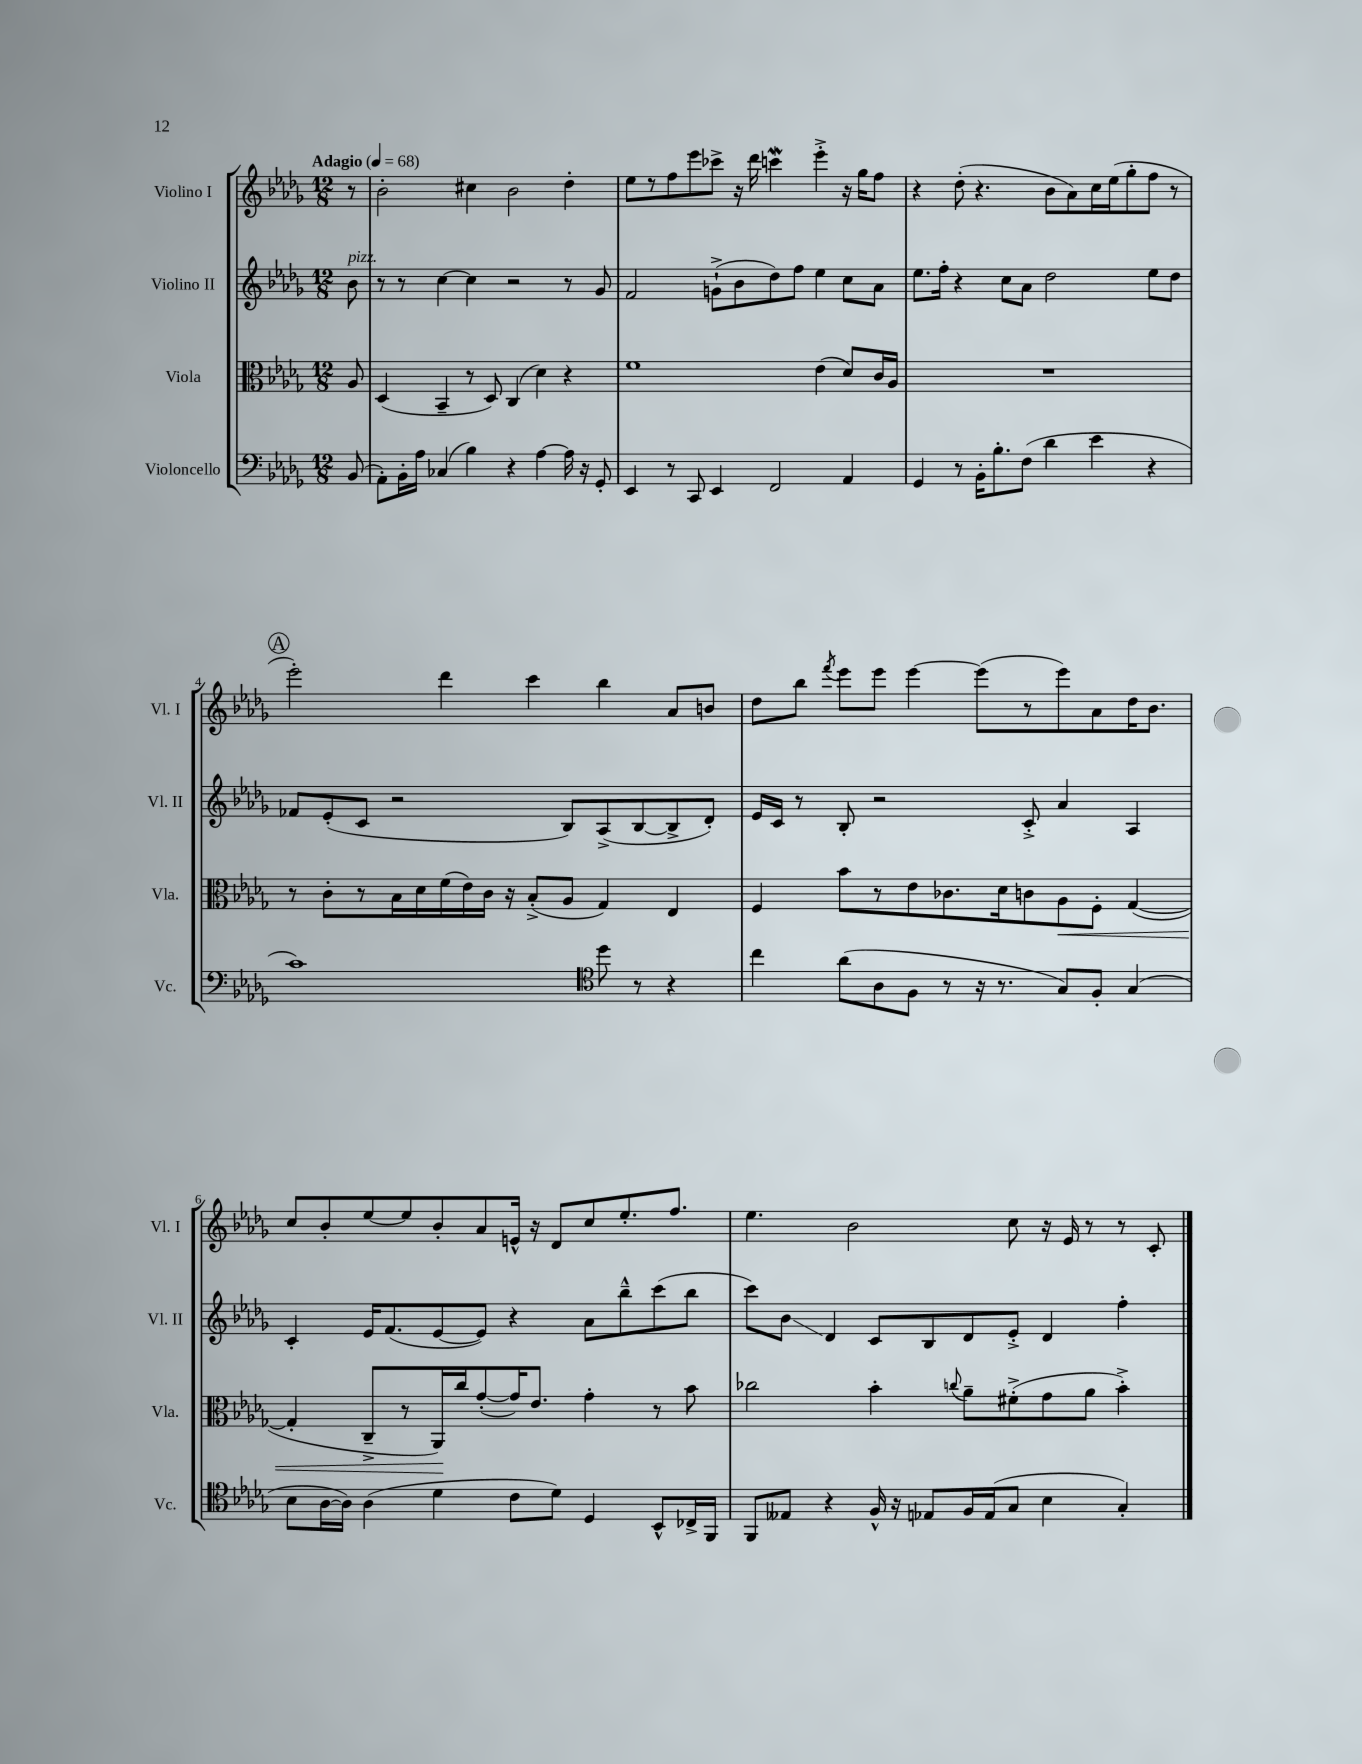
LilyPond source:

<<
\new StaffGroup <<
\new Staff = "s0" \with { instrumentName = "Violino I" shortInstrumentName = "Vl. I" } {
    \clef treble \key des \major \numericTimeSignature \time 12/8 \partial 8 \tempo "Adagio" 4 = 68
    \autoBeamOff r8 |
    bes'2-. cis''4 bes'2 des''4-. |
    ees''8[ r8 f''8 ees'''8 ces'''8]-> r16 des'''16 c'''4\mordent ees'''4-.-> r16 ges''16[ f''8] |
    r4 des''8-.( r4. bes'8[ aes'8) c''16 ees''16( ges''8-. f''8] r8 |
    \mark \markup { \circle "A" } ees'''2-.) des'''4 c'''4 bes''4 aes'8[ b'8] |
    des''8[ bes''8] \acciaccatura { f'''8 } ees'''8[ ees'''8] ees'''4~ ees'''8[( r8 ees'''8) aes'8 des''16 bes'8.] |
    c''8[ bes'8-. ees''8~ ees''8 bes'8-. aes'8 e'16]-^ r16 des'8[ c''8 ees''8.-. f''8.] |
    ees''4. bes'2 c''8 r16 ees'16 r8 r8 c'8-. \bar "|." |
}
\new Staff = "s1" \with { instrumentName = "Violino II" shortInstrumentName = "Vl. II" } {
    \clef treble \key des \major \numericTimeSignature \time 12/8 \partial 8
    \autoBeamOff bes'8^\markup { \italic "pizz." } |
    r8 r8 c''4~ c''4 r2 r8 ges'8 |
    f'2 g'8[-!->( bes'8 des''8) f''8] ees''4 c''8[ aes'8] |
    ees''8.[ f''16]-. r4 c''8[ aes'8] des''2 ees''8[ des''8] |
    \mark \markup { \circle "A" } fes'8[ ees'8-.( c'8] r2 bes8[) aes8->( bes8~ bes8-> des'8]-.) |
    ees'16[ c'16] r8 bes8-. r2 c'8-.-> aes'4 aes4 |
    c'4-. ees'16[ f'8.( ees'8~ ees'8]) r4 aes'8[ bes''8---^ c'''8( bes''8] |
    c'''8[) bes'8]\glissando des'4 c'8[ bes8 des'8 ees'8]-.-> des'4 f''4-. \bar "|." |
}
\new Staff = "s2" \with { instrumentName = "Viola" shortInstrumentName = "Vla." } {
    \clef alto \key des \major \numericTimeSignature \time 12/8 \partial 8
    \autoBeamOff aes8 |
    des4( bes,4-- r8 des8) c4( des'4) r4 |
    f'1 ees'4( des'8[) c'16 aes16] |
    R1. |
    \mark \markup { \circle "A" } r8 c'8[-. r8 bes16 des'16 f'16( ees'16) c'16] r16 bes8[-.->( aes8] ges4) ees4 |
    f4 bes'8[ r8 ees'8 ces'8. des'16 c'8 aes8\< f8]-. ges4~( |
    ges4-. c8[---> r8 aes,16\!) c''16 ges'8~-.( ges'16) ees'8.] ges'4-. r8 bes'8 |
    ces''2 bes'4-. \appoggiatura { c''8 } aes'8[-- fis'8-.->( ges'8 aes'8] bes'4-.->) \bar "|." |
}
\new Staff = "s3" \with { instrumentName = "Violoncello" shortInstrumentName = "Vc." } {
    \clef bass \key des \major \numericTimeSignature \time 12/8 \partial 8
    \autoBeamOff bes,8( |
    aes,8[-.) bes,16-. aes16] ces4( bes4) r4 aes4~ aes16 r16 ges,8-. |
    ees,4 r8 c,8 ees,4 f,2 aes,4 |
    ges,4 r8 bes,16[-. bes8.-. f8]( des'4 ees'4 r4 |
    \mark \markup { \circle "A" } c'1) \clef tenor des''8 r8 r4 |
    c''4 aes'8[( aes8 f8] r8 r16 r8. ges8[) f8]-. ges4( |
    bes8[ aes16~ aes16]) aes4( des'4 c'8[ des'8]) des4 bes,8[-^ ces16-> f,16] |
    f,8[ eeses8] r4 f16-^ r16 ees8[ f16 ees16( ges8] bes4 ges4-.) \bar "|." |
}
>>
>>
